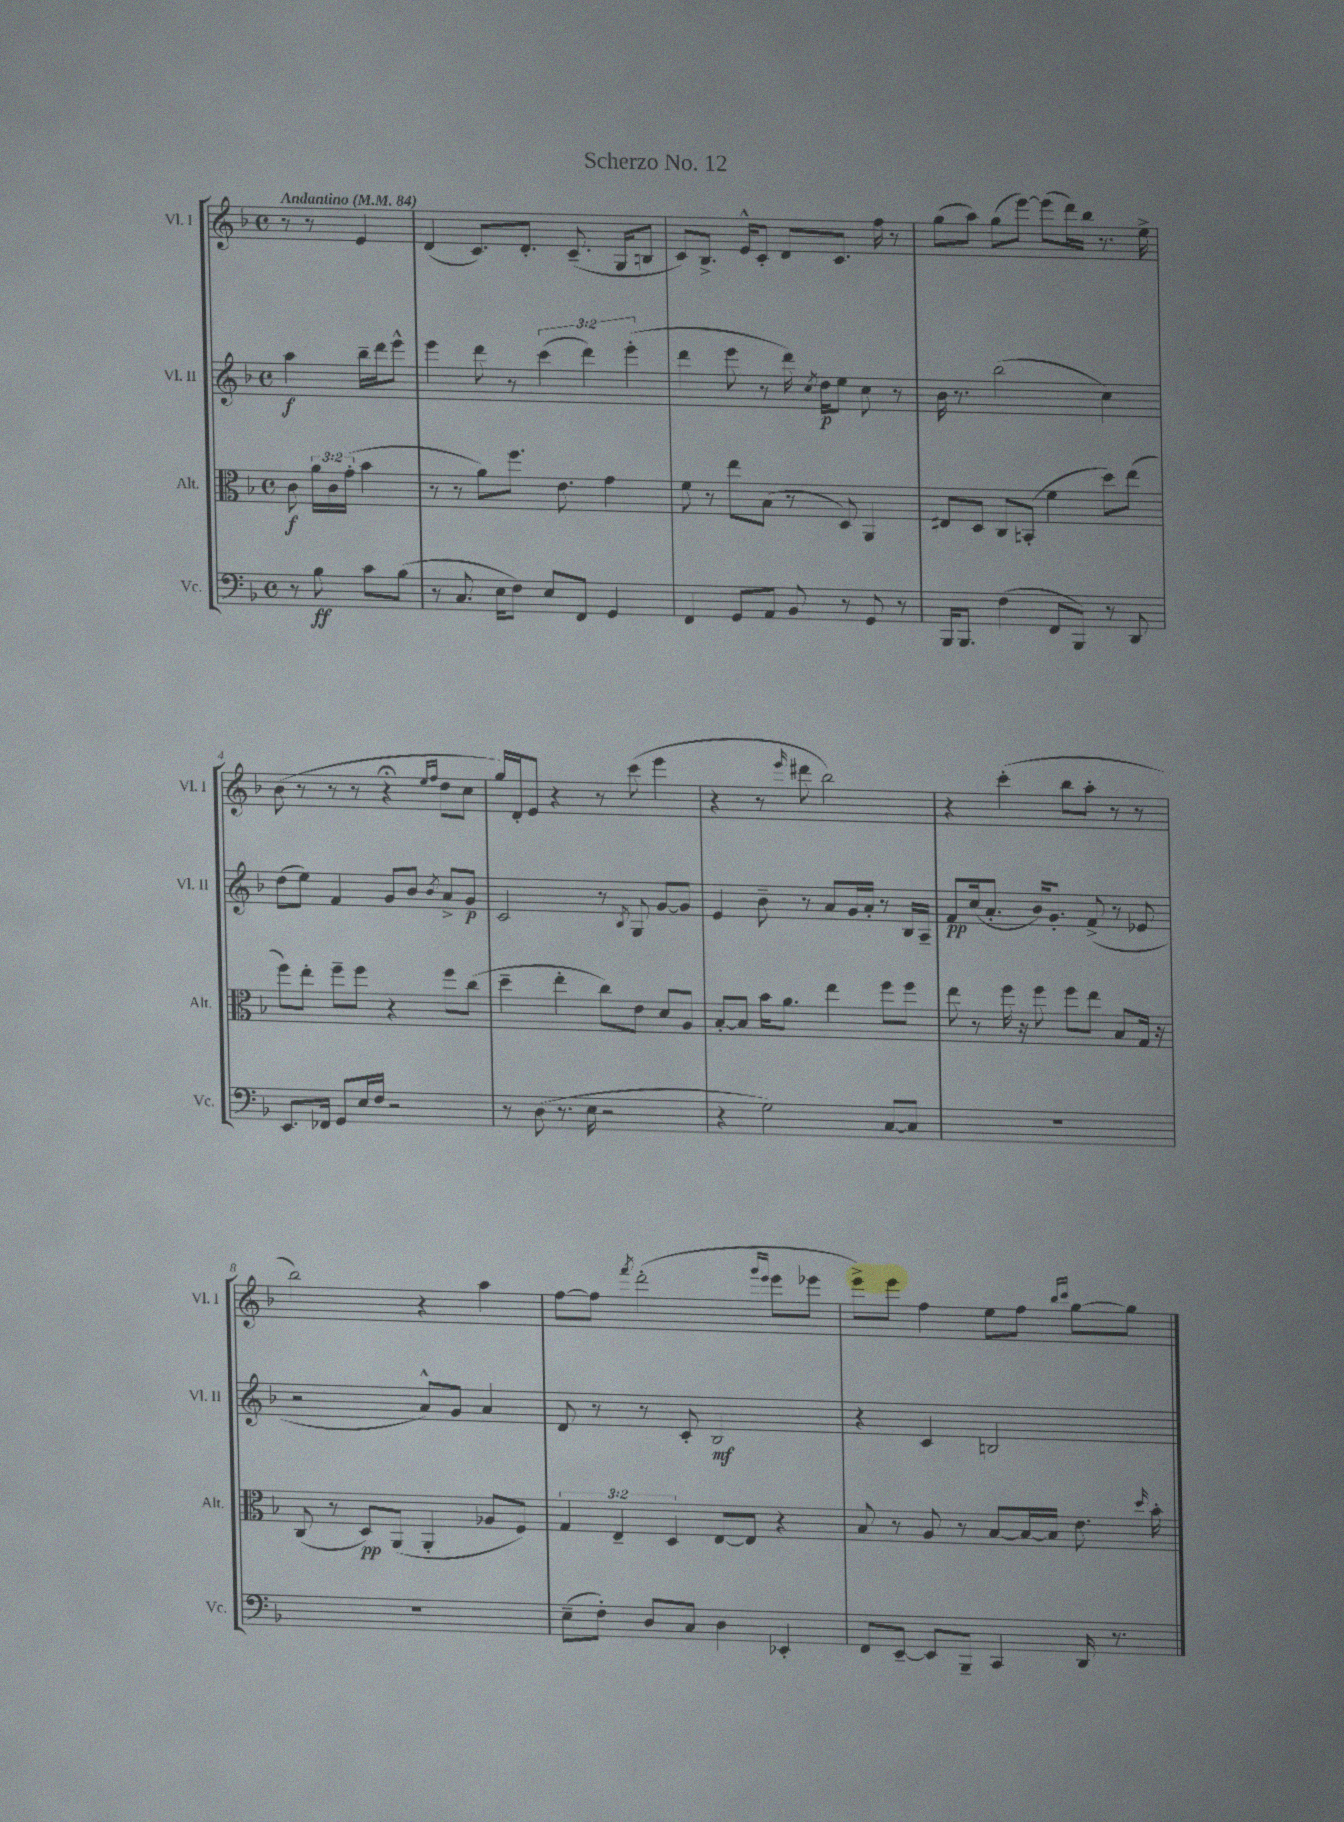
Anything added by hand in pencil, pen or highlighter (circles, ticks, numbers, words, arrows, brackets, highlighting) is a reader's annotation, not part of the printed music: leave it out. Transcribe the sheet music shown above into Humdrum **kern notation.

**kern	**kern	**kern	**kern
*staff4	*staff3	*staff2	*staff1
*clefF4	*clefC3	*clefG2	*clefG2
*k[b-]	*k[b-]	*k[b-]	*k[b-]
*M4/4	*M4/4	*M4/4	*M4/4
*met(c)	*met(c)	*met(c)	*met(c)
*MM84	*MM84	*MM84	*MM84
8r	8c\	4aa\	8r
8B-\	24a\LL	.	8r
.	24c\	.	.
.	(24g'\JJ	.	.
8c\L	4b-\	16bb-~\LL	4e/
.	.	16ddd\J	.
(8B-\J	.	8eee^^\J	.
=	=	=	=
8r	8r	4eee\	(4d/
8.C/	8r	.	.
.	8a\L)	8ddd\	8.c/L)
16E\LK	.	.	.
8F\J)	8.ff\J	8r	.
.	.	.	8.d'/J
8E/L	.	(6ccc\	.
.	8.e\	.	.
8FF/J	.	.	(8.c~/
.	.	6ddd\)	.
4GG/	4g\	.	.
.	.	.	16G/LK
.	.	(6eee'\	.
.	.	.	8B/J
=	=	=	=
4FF/	8f\	4ddd\	8c/L)
.	8r	.	8.B-^/J
8GG/L	8ee\L	8eee\	.
.	.	.	16e^^/LK
8AA/J	(8B-\J	8r	8c'/J
8BB-/	8r	16ddd\)	8d/L
.	.	8qcc/	.
.	.	16dd\LK	.
8r	8D/)	8ee\J	8.c/J
8GG/	4AA/	8cc\	.
.	.	.	16ff\
8r	.	8r	8r
=	=	=	=
16BBB-/LK	8E#/L	16b-\	(8gg\L
8.BBB-/J	.	8.r	.
.	8D/J	.	8aa\J)
(4F\	8C/L	(2bb-\	(8gg\L
.	(8BB'/J	.	[8eee\J)
8FF/L	4f\	.	(8eee\]L
8BBB-/J)	.	.	16ddd\L)
.	.	.	16bb-\JJ
8r	8dd\L)	4cc\)	8.r
8DD/	(8ee\J	.	.
.	.	.	16ee^\
=	=	=	=
8.EE/L	8ff\L)	(8dd\L	(8b-\
.	8ee'\J	8ee\J)	8r
16FF-/Jk	.	.	.
8GG/L	8ff~\L	4f/	8r
16E/L	8ff\J	.	8r
16F/JJ	.	.	.
2r	4r	8g/L	4r;
.	.	8b-/J	.
.	.	.	16qqee/LL
.	.	8qb-/	16qqff/JJ
.	8ff\L	8a^/L	8dd\L
.	(8cc\J	8g/J	8cc\J
=	=	=	=
8r	4dd~\	2c/	16gg/LL)
.	.	.	16d'/J
(8D\	.	.	8e/J
8.r	4ee'\	.	4r
16E\	.	.	.
2r	8cc\L)	8r	8r
.	.	8qB-/	.
.	8e\J	8G/	(8ccc\
.	8d/L	[8g/L	4eee\
.	8A/J	8g/]J	.
=	=	=	=
4r	[8B-'/L	4e/	4r
.	8B-/]J	.	.
2G\)	16b-\LK	8b-~\	8r
.	8.a\J	.	.
.	.	.	16qqeee/
.	.	8r	8ddd#\
.	4ee\	8a/L	2bb-\)
.	.	16g/L	.
.	.	16a'/JJ	.
[8C/L	8ff\L	8r	.
8C/]J	8ff\J	16B-/LL	.
.	.	16A~/JJ	.
=	=	=	=
1r	8ee\	8f/L	4r
.	8r	(16cc/k	.
.	.	8.a'/J	.
.	16ff\	.	(4ccc'\
.	16r	.	.
.	8ff\	16b-/LK)	.
.	.	8.g'/J	.
.	8ff\L	.	8bb-\L
.	8ee\J	(8f^/	8aa'\J
.	8B-/L	8r	8r
.	16G/Jk	8e-/	8r
.	16r	.	.
=	=	=	=
1r	(8C/	2r	2bb-\)
.	8r	.	.
.	8D/L)	.	.
.	(8AA/J	.	.
.	4AA'/	8a^^/L)	4r
.	.	8g/J	.
.	8A-/L	4a/	4aa\
.	8F/J)	.	.
=	=	=	=
(8E~\L	6G/	8d/	[8ff\L
8F'\J)	.	8r	8ff\]J
.	6E~/	.	.
.	.	.	8qfff/
8D/L	.	8r	(2ddd'\
.	6D/	.	.
8C/J	.	8c'/	.
4D\	[8E/L	2B-/	.
.	8E/]J	.	.
.	.	.	16qqggg/LL
.	.	.	16qqeee/JJ
4EE-'/	4r	.	8eee\L
.	.	.	8eee-\J
=	=	=	=
8FF/L	8B-/	4r	8eee^\L)
[8EE~/J	8r	.	8eee\J
8EE/]L	8A/	4c/	4ff\
8BBB-~/J	8r	.	.
4CC/	[8B-/L	2B/	8ee\L
.	16B-/_L	.	8ff\J
.	16B-/]JJ	.	.
.	.	.	16qqbb-/LL
.	.	.	16qqccc/JJ
16DD/	8.e\	.	[8gg\L
8.r	.	.	.
.	.	.	8gg\]J
.	16qqdd/	.	.
.	16b-'\	.	.
==	==	==	==
*-	*-	*-	*-
